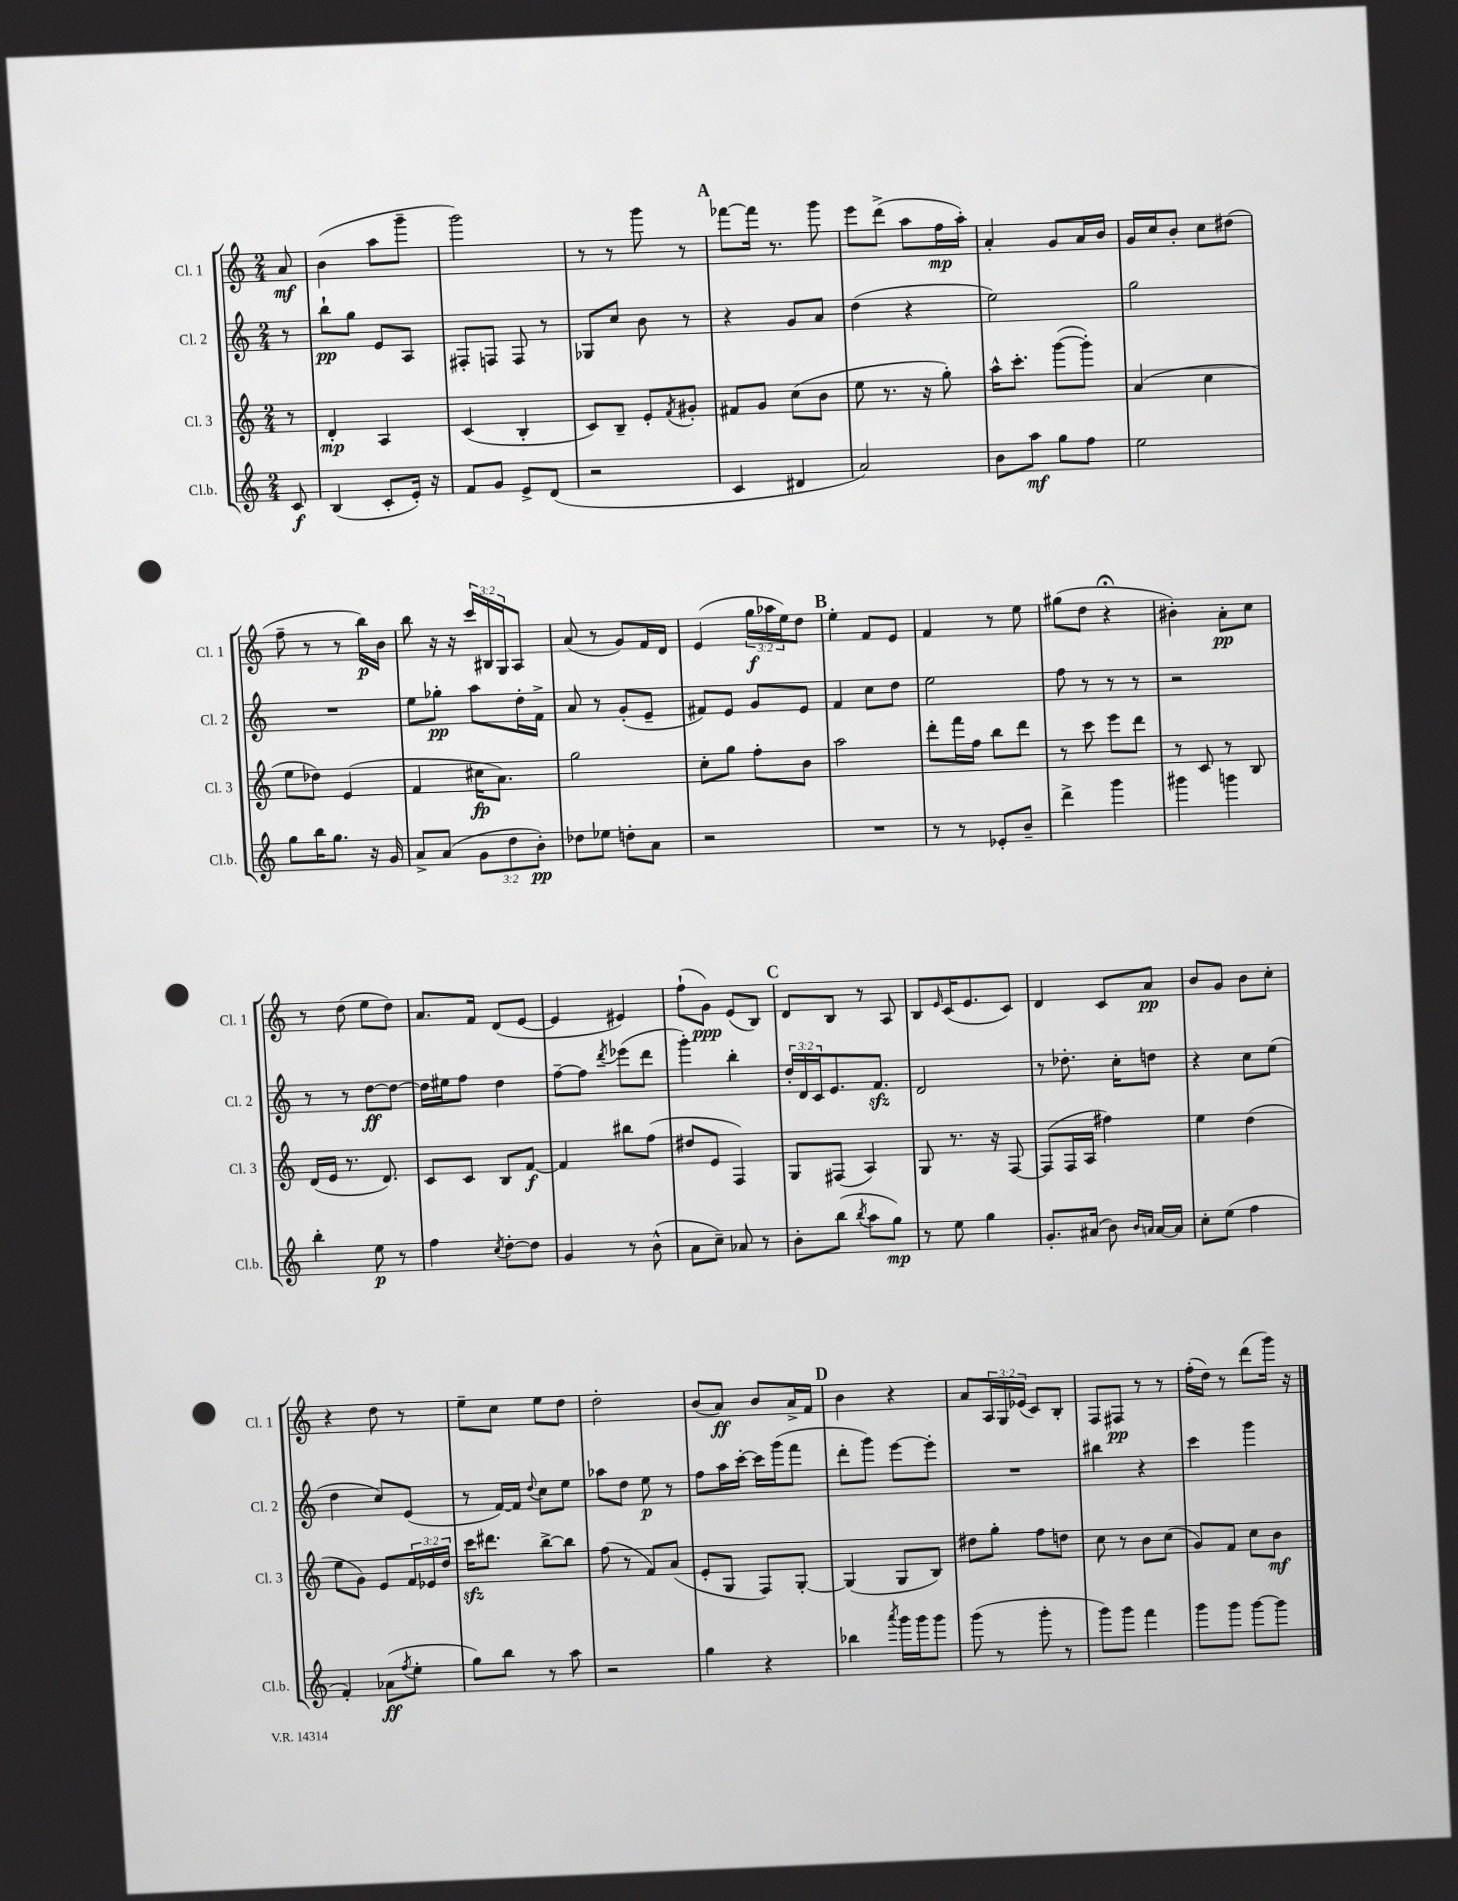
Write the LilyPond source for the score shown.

<<
\new StaffGroup <<
\new Staff = "s0" \with { instrumentName = "Cl. 1" shortInstrumentName = "Cl. 1" } {
    \clef treble \key c \major \numericTimeSignature \time 2/4 \override Staff.TupletNumber.text = #tuplet-number::calc-fraction-text \partial 8
    a'8\mf |
    b'4( a''8 g'''8-- |
    g'''2) |
    r8 r8 g'''8 r8 |
    \mark \markup { \bold "A" } fes'''8~ fes'''16 r8. g'''8 |
    e'''8 d'''8->( a''8 f''16\mp a''16-.) |
    a'4-. g'8 a'16 b'16 |
    g'16 c''16 b'8-. c''8 dis''8( |
    f''8-- r8 r8 b''16\p) b'16 |
    b''8 r16 r16 \tuplet 3/2 { c'''16 bis16 g16 } a8 |
    a'8( r8 g'8) f'16 d'16 |
    e'4( \tuplet 3/2 { g''16\f aes''16 e''16) } d''8 |
    \mark \markup { \bold "B" } e''4-. f'8 e'8 |
    f'4 r8 e''8 |
    gis''8( d''8 r4\fermata |
    bis'4-.) a'8-.\pp c''8 |
    r8 d''8( e''8 d''8) |
    a'8. f'16 d'8( e'8~ |
    e'4 eis'4) |
    f''8-!( g'8\ppp) e'8( b8) |
    \mark \markup { \bold "C" } d'8 b8 r8 a8 |
    b8 \grace { e'16 } c'16( e'8. c'8) |
    d'4 c'8 a'8\pp |
    b'8 g'8 b'8 c''8-. |
    r4 d''8 r8 |
    e''8-- c''8 e''8 d''8 |
    d''2-. |
    b'8( a'8\ff) b'8 a'16-> f'16 |
    \mark \markup { \bold "D" } b'4 r4 |
    a'8 \tuplet 3/2 { a16 g16 ees'16( } c'8) b8-. |
    f8 fis8\pp r8 r8 |
    f''16-.( d''16) r8 d'''8( g'''16) r16 \bar "|." |
}
\new Staff = "s1" \with { instrumentName = "Cl. 2" shortInstrumentName = "Cl. 2" } {
    \clef treble \key c \major \numericTimeSignature \time 2/4 \override Staff.TupletNumber.text = #tuplet-number::calc-fraction-text \partial 8
    r8 |
    b''8-!\pp g''8 e'8 a8 |
    fis8-. f8 f8 r8 |
    ges8 c''8 b'8 r8 |
    \mark \markup { \bold "A" } r4 g'8 a'8 |
    d''4( r4 |
    e''2) |
    g''2 |
    R2 |
    e''8 ges''8-.\pp a''8 d''16-. f'16-> |
    a'8 r8 g'8-.( e'8-- |
    fis'8) e'8 g'8 e'8 |
    \mark \markup { \bold "B" } f'4 c''8 d''8 |
    e''2 |
    f''8 r8 r8 r8 |
    r2 |
    r8 r8 d''8~\ff d''8~ |
    d''16 eis''16 f''8 d''4 |
    f''8~-- f''8 \acciaccatura { d'''8 } ees'''8( d'''8 |
    g'''4-.) b''4-. |
    \mark \markup { \bold "C" } \tuplet 3/2 { d''16-. d'16 c'16 } e'8. f'8.\sfz |
    d'2 |
    r8 des''8.-. c''16-. d''8 |
    r4 c''8 e''8( |
    d''4 c''8) e'8( |
    r8 f'16~) f'16 \appoggiatura { d''8 } c''8 e''8 |
    aes''8 d''8 e''8\p r8 |
    f''8 a''16 c'''16~-. c'''16 g'''16( f'''8 |
    \mark \markup { \bold "D" } d'''8-. g'''8) e'''8~ e'''8-. |
    R2 |
    bis''4 r4 |
    c'''4 g'''4 \bar "|." |
}
\new Staff = "s2" \with { instrumentName = "Cl. 3" shortInstrumentName = "Cl. 3" } {
    \clef treble \key c \major \numericTimeSignature \time 2/4 \override Staff.TupletNumber.text = #tuplet-number::calc-fraction-text \partial 8
    r8 |
    d'4-.\mp a4 |
    c'4( b4-. |
    c'8) b8-- e'8-. \acciaccatura { f'8 } gis'8-. |
    \mark \markup { \bold "A" } fis'8 g'8 c''8( b'8 |
    e''8 r8. r16 g''8-.) |
    a''16-^ c'''8.-. g'''8~( g'''8-.) |
    a'4( c''4 |
    e''8 des''8) e'4( |
    f'4 cis''16\fp a'8.) |
    g''2 |
    c''8-. g''8 f''8-. b'8 |
    \mark \markup { \bold "B" } a''2 |
    d'''8-. f'''16 f''16 b''8 d'''8 |
    r8 c'''8 e'''8 d'''8 |
    r8 c'8 r8 b8 |
    d'16( e'16 r8. d'8.) |
    c'8 c'8 b8 f'8~\f |
    f'4 bis''8 f''8( |
    dis''8 e'8 f4) |
    \mark \markup { \bold "C" } g8 fis8( a4) |
    g8 r8. r16 f8~ |
    f8( f16 a16 fis''4) |
    e''4 d''4( |
    e''8 g'8) e'8 \tuplet 3/2 { f'16 ees'16 d''16 } |
    c'''16\sfz dis'''8. b''8~-> b''8 |
    f''8( r8 f'8) a'8( |
    e'8-. g8 f8) g8~-. |
    \mark \markup { \bold "D" } g4( g8 b8) |
    dis''8 g''8-. f''8 d''8 |
    c''8 r8 b'8 c''8( |
    g'8) f'8 c''8 b'8\mf \bar "|." |
}
\new Staff = "s3" \with { instrumentName = "Cl.b." shortInstrumentName = "Cl.b." } {
    \clef treble \key c \major \numericTimeSignature \time 2/4 \override Staff.TupletNumber.text = #tuplet-number::calc-fraction-text \partial 8
    c'8\f |
    b4( c'8-. e'16-.) r16 |
    f'8 g'8 e'8-> d'8( |
    r2 |
    \mark \markup { \bold "A" } c'4 dis'4 |
    a'2) |
    b'8 a''8\mf g''8 f''8 |
    e''2 |
    g''8 b''16 g''8. r16 g'16 |
    a'8-> a'8( \tuplet 3/2 { g'8 d''8 b'8-.\pp) } |
    des''8 ees''8 d''8-. a'8 |
    r2 |
    \mark \markup { \bold "B" } R2 |
    r8 r8 ees'8-. b'8-- |
    d'''4-> g'''4 |
    gis'''4 g'''4 |
    b''4-. e''8\p r8 |
    f''4 \acciaccatura { c''8 } d''8~-. d''8 |
    g'4 r8 b'8-^( |
    a'8 c''8--) aes'8 r8 |
    \mark \markup { \bold "C" } b'8-. b''8( \acciaccatura { b''8 } a''8 g''8\mp) |
    r8 e''8 g''4 |
    g'8.-. ais'16( b'8) \grace { b'16 a'16 } a'16~ a'16 |
    c''8-. e''8( f''4 |
    f'4-.) aes'8\ff( \acciaccatura { f''8 } e''8-. |
    g''8) b''8 r8 a''8 |
    r2 |
    g''4 r4 |
    \mark \markup { \bold "D" } bes''4 \acciaccatura { a'''8 } g'''16 g'''16 g'''8 |
    g'''8( r8 g'''8-. r8 |
    g'''8) g'''8 f'''4 |
    g'''8 g'''8 g'''8~ g'''8 \bar "|." |
}
>>
>>
\layout { \context { \Score \remove "Bar_number_engraver" } }
